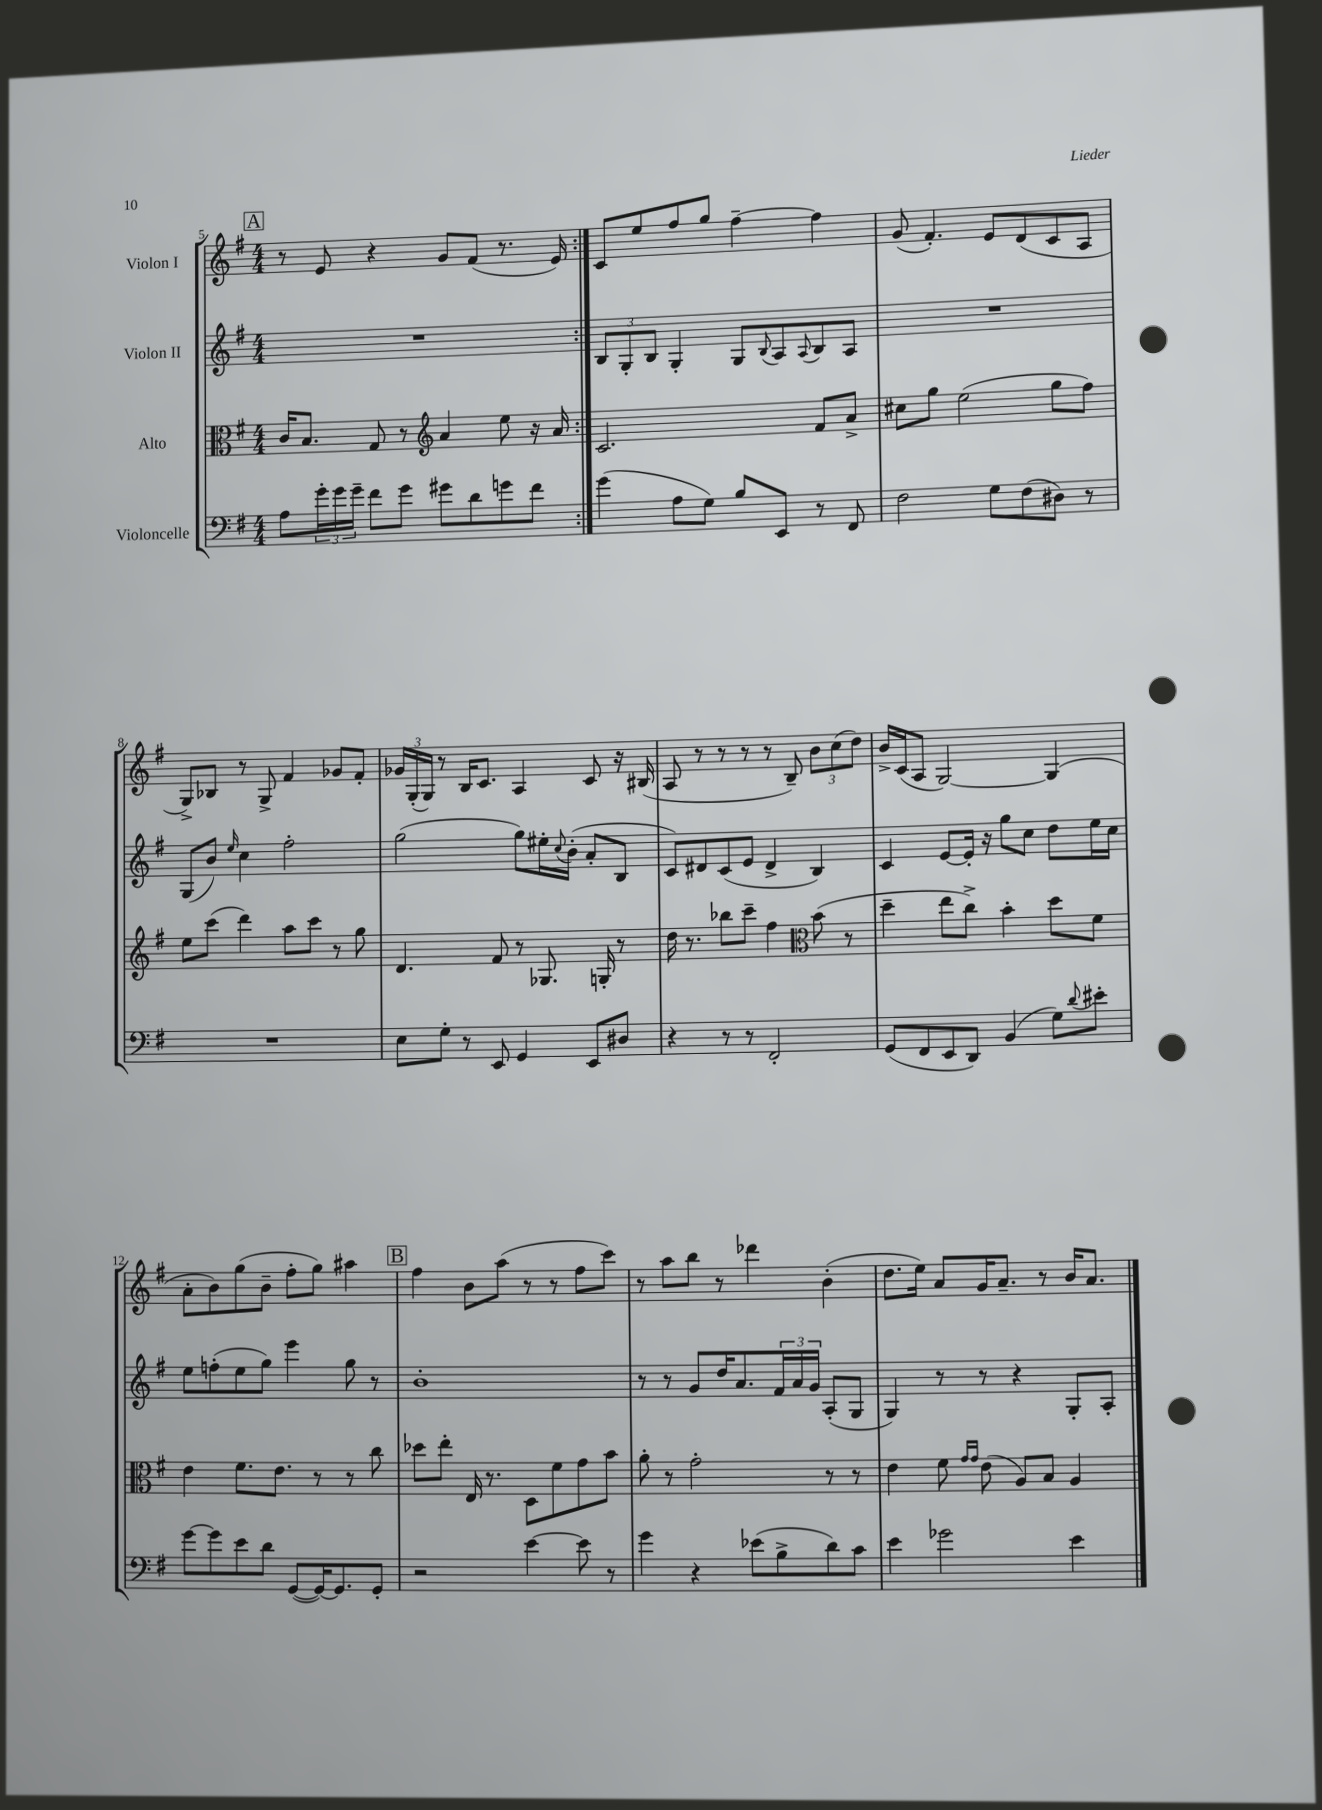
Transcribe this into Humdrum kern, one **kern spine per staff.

**kern	**kern	**kern	**kern
*staff4	*staff3	*staff2	*staff1
*clefF4	*clefC3	*clefG2	*clefG2
*k[f#]	*k[f#]	*k[f#]	*k[f#]
*M4/4	*M4/4	*M4/4	*M4/4
8A\L	16c/LK	1r	8r
.	8.B/J	.	.
24g'\L	.	.	8e/
24g\	.	.	.
24g~\JJ	.	.	.
8f#\L	8G/	.	4r
8g\J	8r	.	.
*	*clefG2	*	*
8g#\L	4a/	.	8g/L
8d\	.	.	(8f#/J
8g\	8ee\	.	8.r
8f#\J	16r	.	.
.	16a/	.	16e/)
=:|!	=:|!	=:|!	=:|!
(4g\	2.c/	12B/L	8c/L
.	.	12G'/	.
.	.	.	8ee/
.	.	12B/J	.
8A\L	.	4G'/	8ff#/
8G\J)	.	.	8gg/J
8B/L	.	8G/L	[4ff#~\
.	.	8qqB/	.
8EE/J	.	8A/	.
.	.	8qqA/	.
8r	8f#/L	8B/	4ff#\]
8FF#/	8a^/J	8A/J	.
=	=	=	=
2F#\	8cc#\L	1r	(8g/
.	8gg\J	.	4.f#'/)
.	(2ee\	.	.
8G\L	.	.	8e/L
(8F#\	.	.	(8d/
8D#\J)	8gg\L	.	8c/
8r	8ff#\J)	.	8A/J
=	=	=	=
1r	8ee\L	(8G/L	8G^/L)
.	(8ccc\J	8b/J)	8B-/J
.	.	16qqee/	.
.	4ddd\)	4cc\	8r
.	.	.	8G^/
.	8aa\L	2ff#'\	4f#/
.	8ccc\J	.	.
.	8r	.	8g-/L
.	8gg\	.	8f#'/J
=	=	=	=
8E\L	4.d/	(2gg\	24g-/LL
.	.	.	(24G'/
.	.	.	24G/JJ)
8G'\J	.	.	8r
8r	.	.	16B/LK
.	.	.	8.c/J
8EE/	8f#/	.	.
4GG/	8r	8gg\L)	4A/
.	8.G-/	16ee#'\L	.
.	.	8qqcc/	.
.	.	(16b'\JJ	.
8EE/L	.	8a'/L	8c/
.	16G'/	.	.
8D#/J	8r	8B/J	16r
.	.	.	(16B#/
=	=	=	=
4r	16dd\	8c/L)	8A/
.	8.r	.	.
.	.	8d#/	8r
8r	8bb-\L	(8c/	8r
8r	8ccc~\J	8e/J	8r
2FF#'/	4ff#\	4d#^/	8r
.	.	.	8B~/)
*	*clefC3	*	*
.	(8b\	4B/)	12b\L
.	.	.	(12cc\
.	8r	.	.
.	.	.	12dd\J)
=	=	=	=
(8GG/L	4dd~\	4c/	16b^/LL
.	.	.	(16c/J
8FF#/	.	.	8A/J
8EE/	8ee\L	[8e/L	[2G/)
8DD/J)	8cc^\J)	16e'/]Jk	.
.	.	16r	.
(4BB/	4b'\	8gg\L	.
.	.	8cc\J	.
8G\L)	8dd\L	8dd\L	(4G/]
8qqd/	.	.	.
8e#'\J	8f#\J	16ee\L	.
.	.	16cc\JJ	.
=	=	=	=
[8g\L	4e\	8ee\L	8a'\L
8g\]	.	(8ff'\	8b\)
8e\	8.f#\L	8ee\	(8gg\
8d\J	.	8gg\J)	8b~\J
.	8.e\J	.	.
([8GG/L	.	4eee\	8ff#'\L
16GG/_K)	8r	.	8gg\J)
8.GG/]	.	.	.
.	8r	8gg\	4aa#\
8GG'/J	8cc\	8r	.
=	=	=	=
2r	8dd-\L	1b'	4ff#\
.	8ee'\J	.	.
.	16E/	.	8b\L
.	8.r	.	.
.	.	.	(8aa\J
[4e\	8D\L	.	8r
.	8f#\	.	8r
8e\]	8g\	.	8ff#\L
8r	8b\J	.	8ccc\J)
=	=	=	=
4g\	8a'\	8r	8r
.	8r	8r	8aa\L
4r	2g'\	8g/L	8bb\J
.	.	16dd/K	8r
.	.	8.a/	.
(8e-\L	.	.	4ddd-\
8B^\	.	24f#/L	.
.	.	24a/	.
.	.	24g/JJ	.
8d\)	8r	(8A'/L	(4b'\
8c\J	8r	8G/J	.
=	=	=	=
4e\	4e\	4G/)	8.dd\L
.	.	.	16ee\Jk)
2g-\	8f#\	8r	8a/L
.	16qqg/LL	.	.
.	16qqg/JJ	.	.
.	(8e\	8r	16g/K
.	.	.	8.a~/J
.	8A/L)	4r	.
.	8B/J	.	8r
4e\	4A/	8G'/L	16b/LK
.	.	.	8.a/J
.	.	8A'/J	.
==	==	==	==
*-	*-	*-	*-
